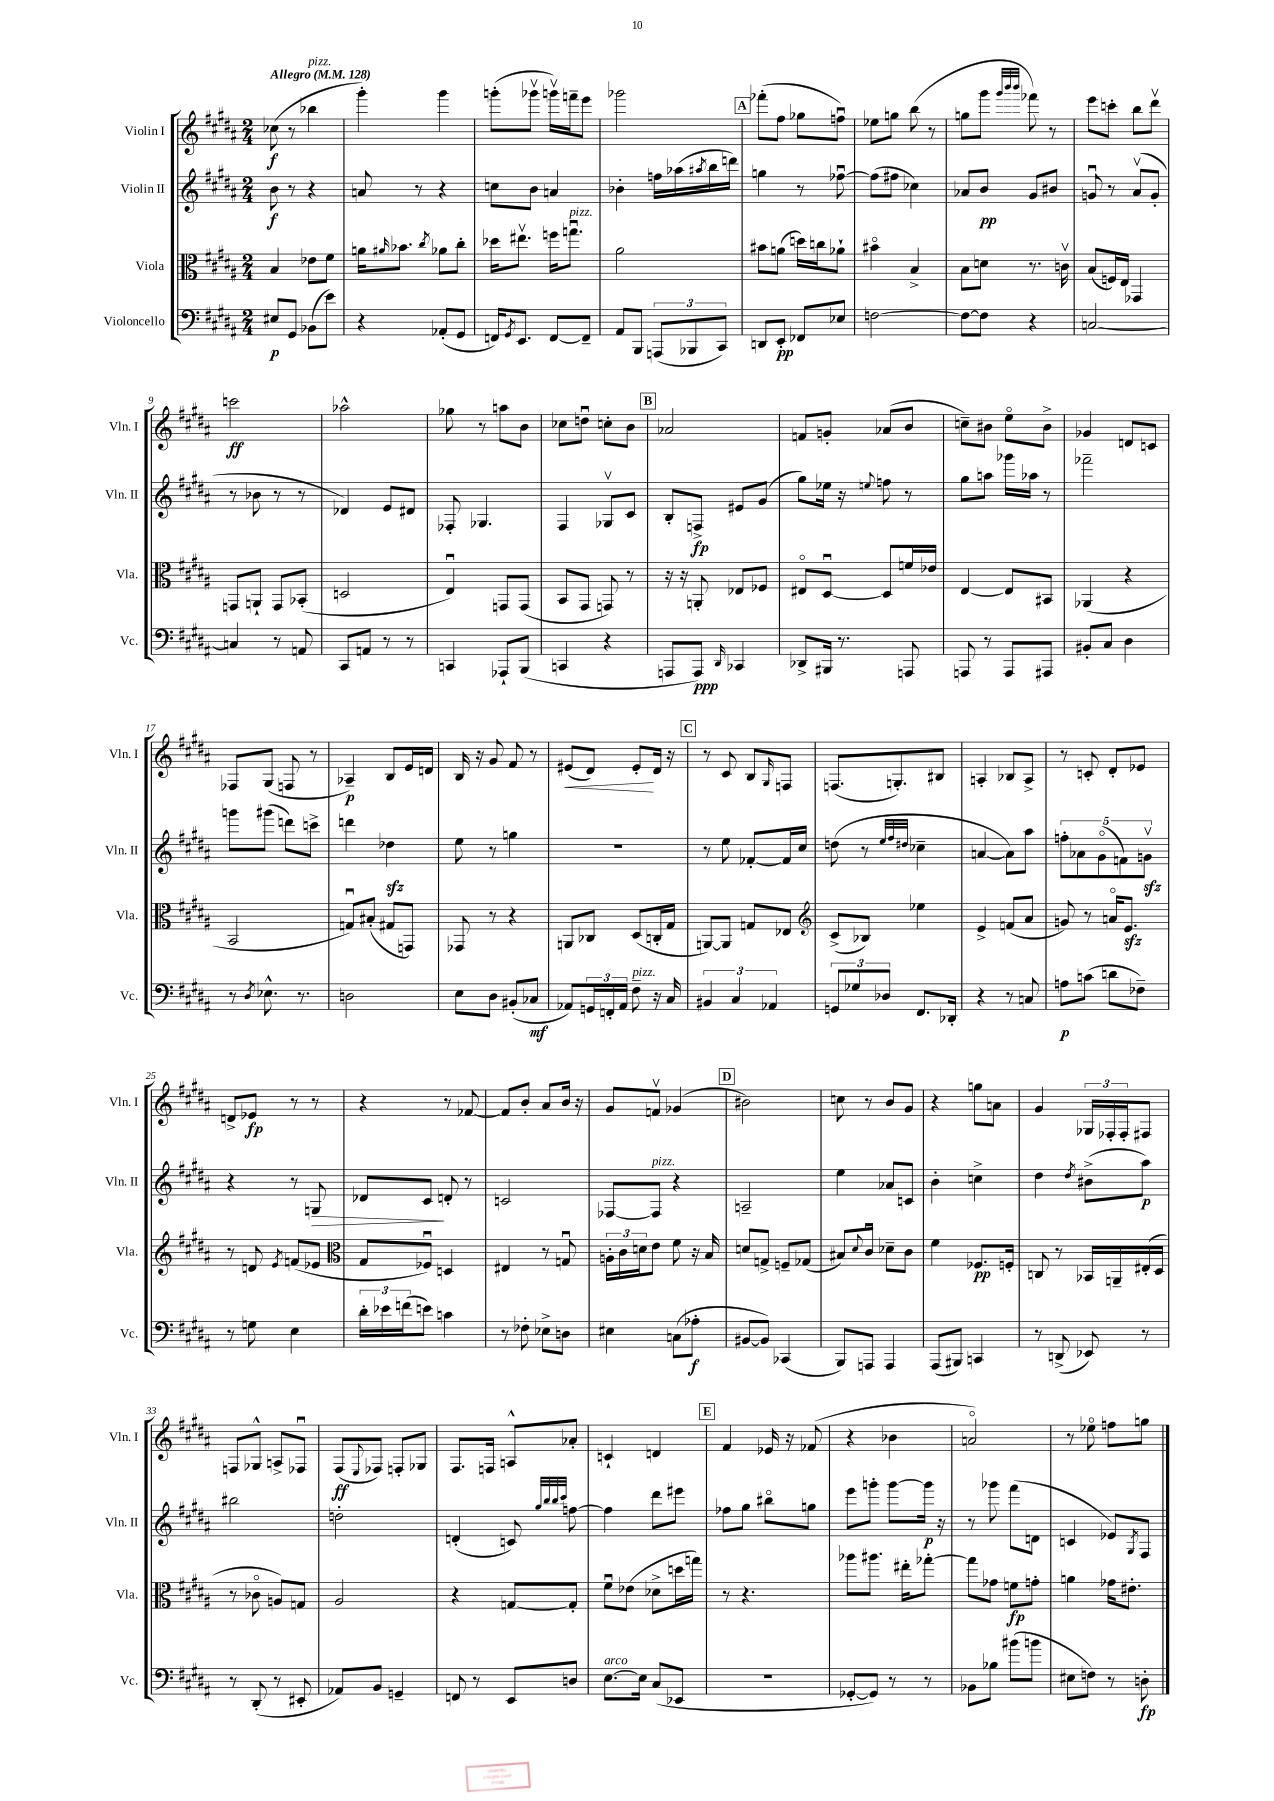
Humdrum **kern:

**kern	**dynam	**kern	**dynam	**kern	**dynam	**kern	**dynam
*part4	*part4	*part3	*part3	*part2	*part2	*part1	*part1
*staff4	*staff4	*staff3	*staff3	*staff2	*staff2	*staff1	*staff1
*I"Violoncello	*	*I"Viola	*	*I"Violin II	*	*I"Violin I	*
*I'Vc.	*	*I'Vla.	*	*I'Vln. II	*	*I'Vln. I	*
*clefF4	*	*clefC3	*	*clefG2	*	*clefG2	*
*k[f#c#g#d#a#]	*	*k[f#c#g#d#a#]	*	*k[f#c#g#d#a#]	*	*k[f#c#g#d#a#]	*
*M2/4	*	*M2/4	*	*M2/4	*	*M2/4	*
*MM128	*	*MM128	*	*MM128	*	*MM128	*
=1	=1	=1	=1	=1	=1	=1	=1
!	!	!	!	!	!	!LO:TX:a:B:t=Allegro	!
8E#X/L	p	4B/	.	8b\	f	(8cc-X\	f
8GG#/J	.	.	.	8r	.	8r	.
!	!	!	!	!	!	!LO:TX:a:i:t=pizz.	!
(8BB-X\L	.	8e-X\L	.	4r	.	4bb-X\	.
8e\J)	.	8f#\J	.	.	.	.	.
=2	=2	=2	=2	=2	=2	=2	=2
4r	.	16an\KL	.	8an/	.	4ggg#'\)	.
.	.	16qqa#X/	.	.	.	.	.
.	.	8.b-X\J	.	.	.	.	.
.	.	.	.	8r	.	.	.
.	.	8qcc#/	.	.	.	.	.
(8AA-X'/L	.	8a-X\L	.	4r	.	4ggg#\	.
8GG#/J	.	8cc#'\J	.	.	.	.	.
=3	=3	=3	=3	=3	=3	=3	=3
16FFn/KL)	.	16dd-X\KL	.	8ccn\L	.	(8gggn'\L	.
8qGG#/	.	.	.	.	.	.	.
8.EE/J	.	8.ee#Xv\J	.	.	.	.	.
.	.	.	.	8b\J	.	8ggg-Xv\J	.
[8FF/L	.	16ffn\KL	.	4an/	.	16gggnv\LL)	.
!	!	!LO:TX:a:i:t=pizz.	!	!	!	!	!
.	.	8.ggnu\J	.	.	.	16fffn~\J	.
8FF~/J]	.	.	.	.	.	8eee\J	.
=4	=4	=4	=4	=4	=4	=4	=4
8AA#/L	.	2a#\	.	4b-X'\	.	2ggg-X\	.
8BBB/J	.	.	.	.	.	.	.
(12AAAn/L	.	.	.	16ffn\LL	.	.	.
.	.	.	.	(16aa-X\	.	.	.
12BBB-X/	.	.	.	.	.	.	.
.	.	.	.	8qaa#X/	.	.	.
.	.	.	.	16bb\	.	.	.
12CC#/J)	.	.	.	.	.	.	.
.	.	.	.	16dddn\JJ)	.	.	.
!!LO:REH:place=s1:t=A
=5	=5	=5	=5	=5	=5	=5	=5
8DDn/L	.	8b#X\L	.	4ggn\	.	(8fff-X'\L	.
8EE'/J	pp	(8an\J	.	.	.	8ff#\J	.
8FF-X/L	.	16ddn\LL)	.	8r	.	8gg-X\L	.
.	.	16ccn\J	.	.	.	.	.
8E-X/J	.	8a-X`\J	.	[8ff-Xu\	.	8ffnu\J)	.
=6	=6	=6	=6	=6	=6	=6	=6
[2Fn\	.	4b#X\	.	(8ff-\L]	.	8ee-X\L	.
.	.	.	.	8ff#X\J	.	8ggn\J	.
.	.	4B^/	.	4cc-X\)	.	(8bb\	.
.	.	.	.	.	.	8r	.
=7	=7	=7	=7	=7	=7	=7	=7
8F\L_	.	8B\L	.	8a-X/L	.	8ggn\L	.
8F\J]	.	8dn\J	.	8b/J	pp	8ggg#\J	.
.	.	.	.	.	.	32qqggg#/LLL	.
.	.	.	.	.	.	32qqbbb/	.
.	.	.	.	.	.	32qqbbb/JJJ	.
4r	.	8.r	.	8g#/L	.	8fff-X\)	.
.	.	.	.	8b#X/J	.	8r	.
.	.	16cnv\	.	.	.	.	.
=8	=8	=8	=8	=8	=8	=8	=8
[2Cn/	.	(8B/L	.	8gnu/	.	8eee\L	.
.	.	16Fn/L)	.	8r	.	8cccn'\J	.
.	.	16E/JJ	.	.	.	.	.
.	.	4GG-X/	.	(8a#v/L	.	8bb\L	.
.	.	.	.	8g'/J	.	8ddd#v\J	.
!!LO:LB:g=z
=9	=9	=9	=9	=9	=9	=9	=9
4Cn/]	.	8GGn/L	.	8r	.	2cccn\	ff
.	.	8AAn`/J	.	8b-X\	.	.	.
8r	.	8GG/L	.	8r	.	.	.
8AAn/	.	(8BB-X'/J	.	8r	.	.	.
=10	=10	=10	=10	=10	=10	=10	=10
8CC#/L	.	2Dn/	.	4d-X/)	.	2aa-X^^\	.
8AAn/J	.	.	.	.	.	.	.
8r	.	.	.	8e/L	.	.	.
8r	.	.	.	8d#X/J	.	.	.
=11	=11	=11	=11	=11	=11	=11	=11
4CCn/	.	4Eu/)	.	8F-X'/	.	8gg-X\	.
.	.	.	.	4.G-X/	.	8r	.
8AAA-X`/L	.	8GGn/L	.	.	.	8aan\L	.
(8BBB/J	.	(8GG/J	.	.	.	8b\J	.
=12	=12	=12	=12	=12	=12	=12	=12
4CCn/	.	8BB/L	.	4F#/	.	8cc-X\L	.
.	.	8GG#/J	.	.	.	8ddnu\J	.
4r	.	8GGn/)	.	8G-Xv/L	.	8ccn'\L	.
.	.	8r	.	8c#/J	.	8b\J	.
!!LO:REH:place=s1:t=B
=13	=13	=13	=13	=13	=13	=13	=13
8AAAn/L	.	16r	.	8B'/L	.	2a-X/	.
.	.	16r	.	.	.	.	.
8AAA/J)	ppp	8AAn'/	.	8Fn^/J	fp	.	.
16qqDD#/	.	.	.	.	.	.	.
4CC-X/	.	8E-X/L	.	8e#X/L	.	.	.
.	.	8F-X/J	.	(8g#/J	.	.	.
=14	=14	=14	=14	=14	=14	=14	=14
8DD-X^/L	.	8E#X/L	.	8gg#\L)	.	8fn/L	.
16BBB#X/Jk	.	[8D#u/J	.	16ee-X\Jk	.	8gn'/J	.
8.r	.	.	.	16r	.	.	.
.	.	.	.	8qqeen/	.	.	.
.	.	8D#/L]	.	8ffn\	.	(8a-X/L	.
8AAAn/	.	16fn/L	.	8r	.	8b/J	.
.	.	16e-X/JJ	.	.	.	.	.
=15	=15	=15	=15	=15	=15	=15	=15
8AAAn/	.	[4E/	.	8gg#\L	.	8ccn~\L)	.
8r	.	.	.	8aan\J	.	8b#X\J	.
8AAA/L	.	8E/L]	.	16ggg-X\LL	.	8ee\L	.
.	.	.	.	16aa-X\JJ	.	.	.
8AAA#X/J	.	8BB#X/J	.	8r	.	8b#^\J	.
=16	=16	=16	=16	=16	=16	=16	=16
8BB#X'/L	.	(4AA-X/	.	2fff-X~\	.	4g-X/	.
8C#/J	.	.	.	.	.	.	.
4D#\	.	4r	.	.	.	8dn/L	.
.	.	.	.	.	.	8cn/J	.
!!LO:LB:g=z
=17	=17	=17	=17	=17	=17	=17	=17
8r	.	2BB/	.	8gggn\L	.	8F-X/L	.
8qD#/	.	.	.	.	.	.	.
8.E-X^^\	.	.	.	(8ggg#X\J	.	(8G#/J	.
.	.	.	.	8dddn\L)	.	8Fn/	.
8.r	.	.	.	.	.	.	.
.	.	.	.	8cccn^\J	.	8r	.
=18	=18	=18	=18	=18	=18	=18	=18
2Dn\	.	8Gnu/L)	.	4dddn\	.	4A-X~/)	p
.	.	(8B#X'/J	.	.	.	.	.
.	.	8G#X/L	.	4dd-Xzz\	.	8B/L	.
.	.	8GGn/J)	.	.	.	16e/L	.
.	.	.	.	.	.	16dn/JJ	.
=19	=19	=19	=19	=19	=19	=19	=19
8E\L	.	8GG-X/	.	8ee\	.	16B/	.
.	.	.	.	.	.	16r	.
8D#\J	.	8r	.	8r	.	8g#/	.
(8BB#X'/L	.	4r	.	4ggn\	.	8f#/	.
8C-X/J	mf	.	.	.	.	8r	.
=20	=20	=20	=20	=20	=20	=20	=20
!	!	!	!	!	!	!	!LO:HP:b
8AA-X/L)	.	8AAn/L	.	2r	.	(8e#X/L	<
24GGn/L	.	8C-X/J	.	.	.	8d#/J)	.
24FFn'/	.	.	.	.	.	.	.
24AA-/JJ	.	.	.	.	.	.	.
!LO:TX:a:i:t=pizz.	!	!	!	!	!	!	!
8F#~\	.	(8D#/L	.	.	.	8e#'/L	.
16r	.	16Cn'/L	.	.	.	16d#/Jk	[
16C#/	.	16G#/JJ	.	.	.	16r	.
!!LO:REH:place=s1:t=C
=21	=21	=21	=21	=21	=21	=21	=21
6BB#X/	.	[8AAn/L)	.	8r	.	8r	.
.	.	8AA/J]	.	8ee\	.	8c#/	.
6C#/	.	.	.	.	.	.	.
.	.	8Gn/L	.	[8f-X'/L	.	8B/L	.
6AA-X/	.	.	.	.	.	.	.
.	.	.	.	.	.	16qqG#/	.
.	.	8E-X/J	.	16f-/L]	.	8Fn/J	.
.	.	.	.	16cc#/JJ	.	.	.
=22	=22	=22	=22	=22	=22	=22	=22
*	*	*clefG2	*	*	*	*	*
12GGn/L	.	(8c#^/L	.	(8ddn\	.	(8.Fn/L	.
12G-X/	.	.	.	.	.	.	.
.	.	8B-X/J)	.	8r	.	.	.
12D-X/J	.	.	.	.	.	.	.
.	.	.	.	.	.	8.Gn'/)	.
.	.	.	.	32qqee/LLL	.	.	.
.	.	.	.	32qqff#/	.	.	.
.	.	.	.	32qqdd#X/JJJ	.	.	.
8.FF#/L	.	4ee-X\	.	4cc-X~\	.	.	.
.	.	.	.	.	.	8B#X/J	.
16DD-X'/Jk	.	.	.	.	.	.	.
=23	=23	=23	=23	=23	=23	=23	=23
4r	.	4e^/	.	[4an/	.	4An'/	.
8r	.	(8fn/L	.	8a\L])	.	8B-X/L	.
8Cn/	.	8a#/J	.	8aa#\J	.	8A^/J	.
=24	=24	=24	=24	=24	=24	=24	=24
8An\L	p	8gn/)	.	10ffn'\L	.	8r	.
.	.	.	.	10a-X\	.	.	.
(8cn\J	.	8r	.	.	.	8cn'/	.
.	.	.	.	(10g#\	.	.	.
8dn\L	.	16an/KL	.	.	.	8d#'/L	.
.	.	.	.	10fn\)	.	.	.
.	.	8.ezz/J	.	.	.	.	.
8F-X~\J)	.	.	.	.	.	8e-X/J	.
.	.	.	.	10gnzzv\J	.	.	.
!!LO:LB:g=z
=25	=25	=25	=25	=25	=25	=25	=25
8r	.	8r	.	4r	.	8dn^/L	.
8Gn\	.	8dn/	.	.	.	8e-X/J	fp
.	.	8qe/	.	.	.	.	.
4E\	.	(8fn/L	.	8r	.	8r	.
!	!	!	!	!	!LO:HP:b	!	!
.	.	8e-X/J	.	8Gn/	>	8r	.
=26	=26	=26	=26	=26	=26	=26	=26
*	*	*clefC3	*	*	*	*	*
24d#'\LL	.	8G#/L	.	8d-X/L	.	4r	.
24e-X\	.	.	.	.	.	.	.
(24fn\J	.	.	.	.	.	.	.
8en\J)	.	8F-Xu/J)	.	8c#/J	.	.	.
4cn\	.	4Dn/	.	8dn'/	]	8r	.
.	.	.	.	8r	.	[8f-X/	.
=27	=27	=27	=27	=27	=27	=27	=27
8r	.	4E#X/	.	2cn/	.	8f-/L]	.
8F-X'\	.	.	.	.	.	8b'/J	.
8E-X^\L	.	8r	.	.	.	8a#/L	.
8Dn\J	.	8Gnu/	.	.	.	16b/Jk	.
.	.	.	.	.	.	16r	.
=28	=28	=28	=28	=28	=28	=28	=28
4E#X\	.	24An'\LL	.	[8F-X/L	.	8g#/L	.
.	.	24c#\	.	.	.	.	.
.	.	24dn\J	.	.	.	.	.
!	!	!	!	!LO:TX:a:i:t=pizz.	!	!	!
.	.	8e\J	.	8F-/J]	.	8fnv/J	.
(8Cn\L	.	8f#\	.	4r	.	(4g-X/	.
8A-X'\J	f	16r	.	.	.	.	.
.	.	16B/	.	.	.	.	.
!!LO:REH:place=s1:t=D
=29	=29	=29	=29	=29	=29	=29	=29
[8BB#X/L	.	8dn/L	.	2An~/	.	2b#X\)	.
8BB#/J])	.	8Gn^/J	.	.	.	.	.
(4CC-X/	.	8Fn~/L	.	.	.	.	.
.	.	(8G-X/J	.	.	.	.	.
=30	=30	=30	=30	=30	=30	=30	=30
8BBB/L)	.	8B#X/L)	.	4ee\	.	8ccn\	.
.	.	8qqd#/	.	.	.	.	.
8AAAn/J	.	8c#u/J	.	.	.	8r	.
4AAA/	.	8d-X~\L	.	8a-X/L	.	8b/L	.
.	.	8c#\J	.	8cn/J	.	8g#/J	.
=31	=31	=31	=31	=31	=31	=31	=31
(8AAA#/L	.	4f#\	.	4b'\	.	4r	.
8BBB#X/J)	.	.	.	.	.	.	.
4CCn/	.	8.F-X/L	pp	4ccn^\	.	8ggn\L	.
.	.	.	.	.	.	8an\J	.
.	.	16Fn'/Jk	.	.	.	.	.
=32	=32	=32	=32	=32	=32	=32	=32
8r	.	8Cn/	.	4dd#\	.	4g#/	.
(8DDn^/	.	8r	.	.	.	.	.
.	.	.	.	8qdd#/	.	.	.
8EE-X/)	.	16BB-X/LL	.	(8b#X^\L	.	24G-X/LL	.
.	.	.	.	.	.	24F-X'/	.
.	.	16AAn~/	.	.	.	.	.
.	.	.	.	.	.	24F-'/J	.
8r	.	(16E#X'/	.	8aa#\J)	p	8F#X/J	.
.	.	16D#/JJ	.	.	.	.	.
!!LO:LB:g=z
=33	=33	=33	=33	=33	=33	=33	=33
8r	.	8r	.	2bb#X\	.	8Fn/L	.
(8DD#'/	.	8c-X\	.	.	.	8G-X^^/J	.
8r	.	8An/L)	.	.	.	8An^/L	.
8EE#X'/	.	8Gn/J	.	.	.	8F-Xu/J	.
=34	=34	=34	=34	=34	=34	=34	=34
8AA-X/L)	.	2A#/	.	2ddn'\	.	(8F#/L	ff
.	.	.	.	.	.	8qqE/	.
8BB/J	.	.	.	.	.	8F-X/J)	.
4GGn~/	.	.	.	.	.	8Fn'/L	.
.	.	.	.	.	.	8G-X/J	.
=35	=35	=35	=35	=35	=35	=35	=35
8FFn/	.	4r	.	(4dn'/	.	8.F#/L	.
8r	.	.	.	.	.	.	.
.	.	.	.	.	.	16Fn/Jk	.
8EE/L	.	[8Gn/L	.	8cn/)	.	8An^^/L	.
.	.	.	.	32qqgg#/LLL	.	.	.
.	.	.	.	32qqbb/	.	.	.
.	.	.	.	32qqbb/	.	.	.
.	.	.	.	32qqccc#/JJJ	.	.	.
8Dn/J	.	8G'/J]	.	[8ffn\	.	8a-X'/J	.
=36	=36	=36	=36	=36	=36	=36	=36
!LO:TX:a:i:t=arco	!	!	!	!	!	!	!
[8.E\L	.	8f#u\L	.	4ff\]	.	4cn`/	.
.	.	(8e-X\J	.	.	.	.	.
16E\Jk]	.	.	.	.	.	.	.
(8C#/L	.	8d-X^\L	.	8ddd#\L	.	4dn/	.
8EE-X/J	.	16ddn\L	.	8eee#X\J	.	.	.
.	.	16ggn\JJ)	.	.	.	.	.
!!LO:REH:place=s1:t=E
=37	=37	=37	=37	=37	=37	=37	=37
2r	.	8r	.	8ff-X\L	.	4f#/	.
.	.	4.r	.	8gg#\J	.	.	.
.	.	.	.	8bb#X\L	.	16e-X/	.
.	.	.	.	.	.	16r	.
.	.	.	.	8ggn\J	.	(8f-X/	.
=38	=38	=38	=38	=38	=38	=38	=38
[8GG-X'/L	.	8aa-X\L	.	8eee\L	.	4r	.
8GG-/J])	.	8.aa#X\J	.	8gggn'\J	.	.	.
8r	.	.	.	[8ggg\L	.	4b-X\	.
.	.	16ee#X'\KL	.	.	.	.	.
8r	.	[8gg-X'\J	.	16ggg\Jk]	p	.	.
.	.	.	.	16r	.	.	.
=39	=39	=39	=39	=39	=39	=39	=39
8BB-X\L	.	8gg-\L]	.	8r	.	2an/)	.
8B-X\J	.	8g-X\J	.	8ggg-X\	.	.	.
(8b#X\L	.	8fn\L	fp	(8fff#\L	.	.	.
8bn\J	.	8gn'\J	.	8dn\J	.	.	.
=40	=40	=40	=40	=40	=40	=40	=40
8E#X\L	.	4an\	.	4cn/	.	8r	.
8Fn\J)	.	.	.	.	.	8ee-X\	.
8r	.	16g-X\KL	.	8e-X/L)	.	8ffn\L	.
.	.	8.e#X'\J	.	.	.	.	.
.	.	.	.	8qG#/	.	.	.
8Dn'\	fp	.	.	8F#/J	.	8ggn\J	.
==	==	==	==	==	==	==	==
*-	*-	*-	*-	*-	*-	*-	*-
